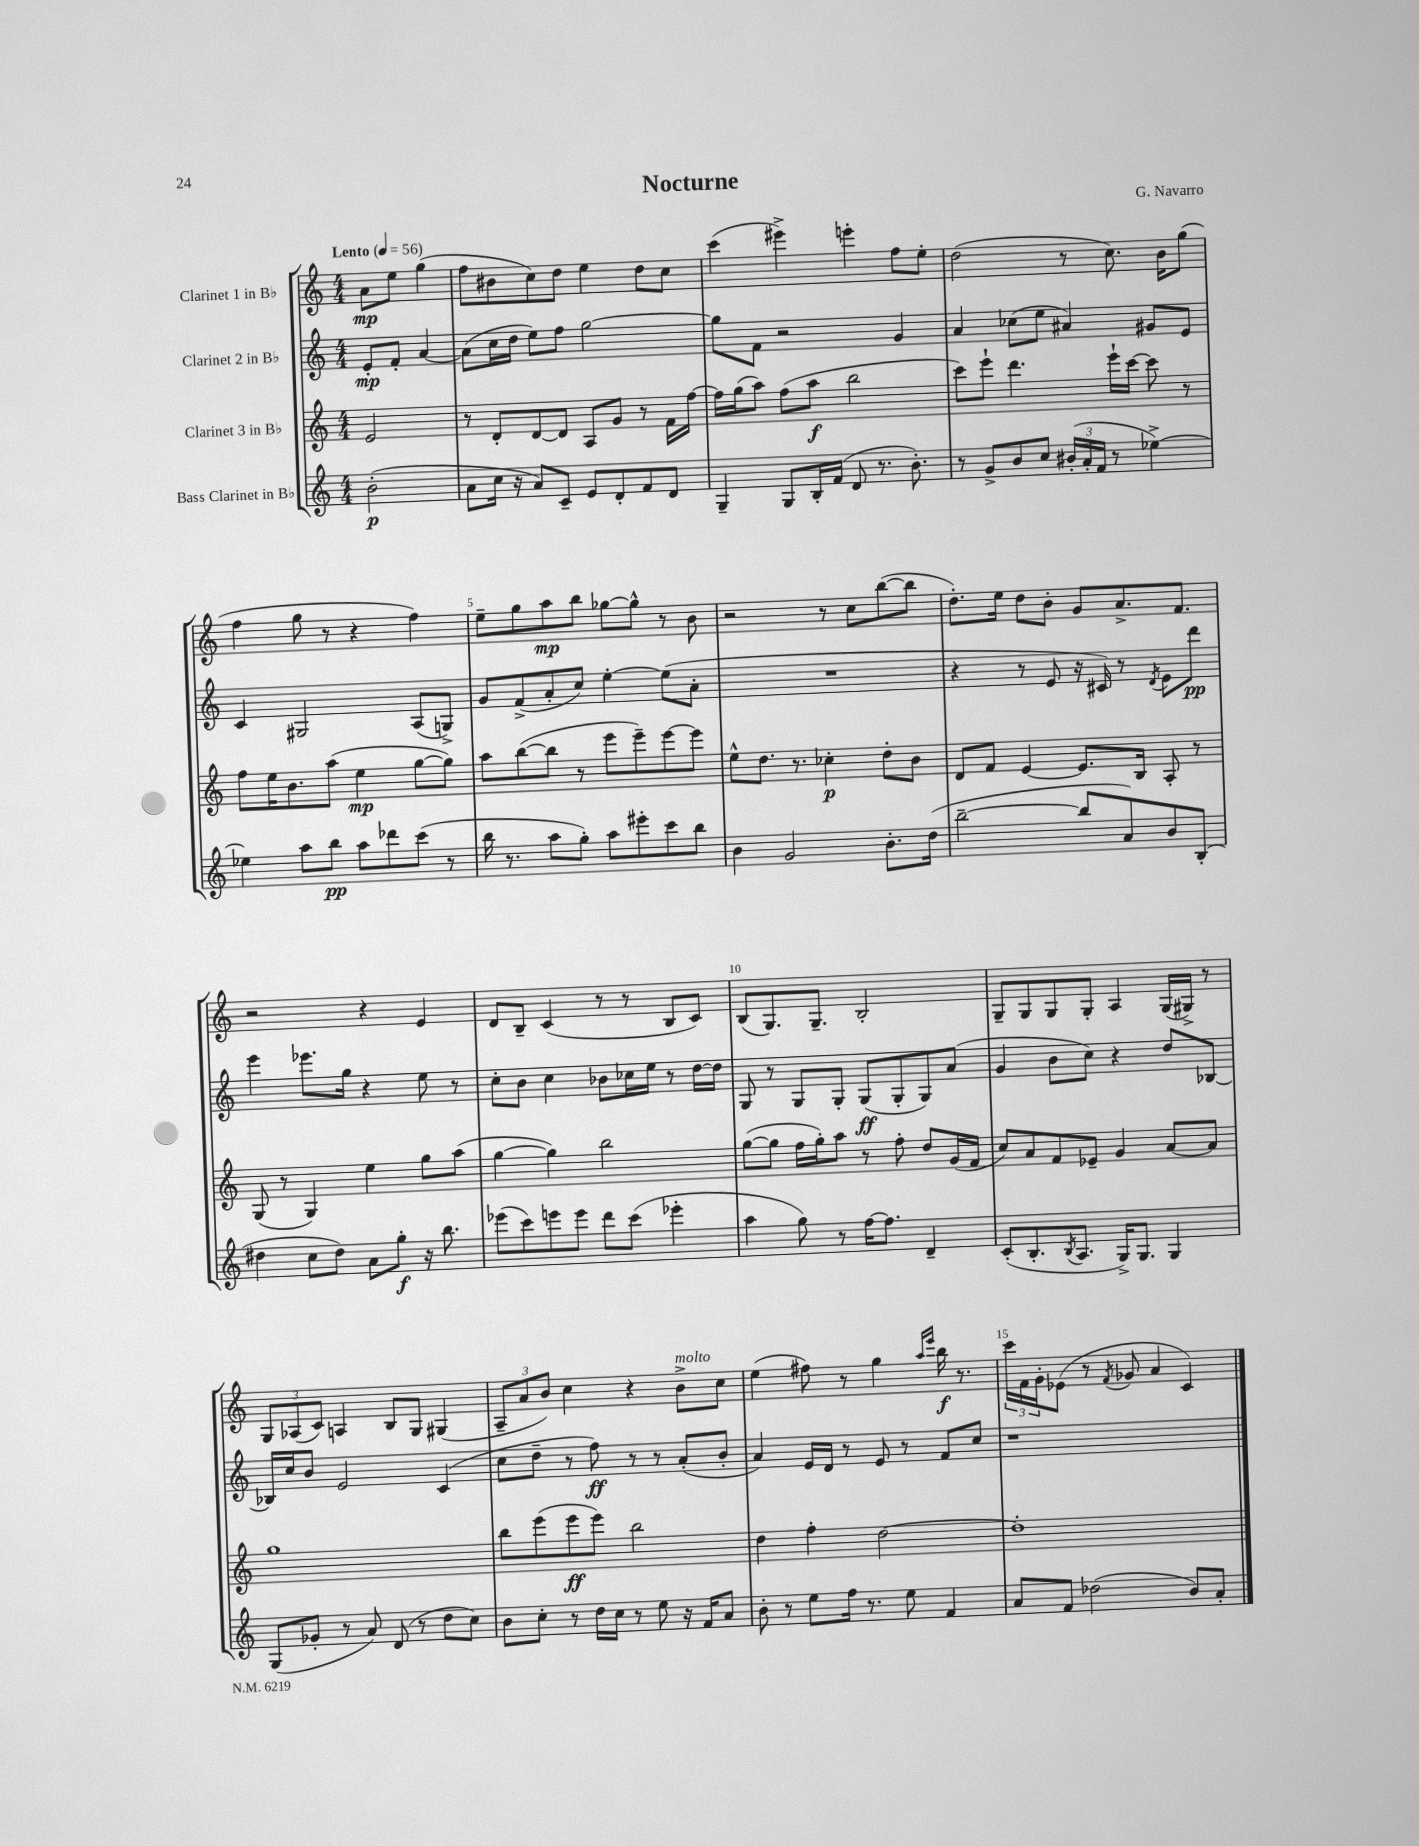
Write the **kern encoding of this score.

**kern	**kern	**kern	**kern
*staff4	*staff3	*staff2	*staff1
*clefG2	*clefG2	*clefG2	*clefG2
*k[]	*k[]	*k[]	*k[]
*M4/4	*M4/4	*M4/4	*M4/4
*MM56	*MM56	*MM56	*MM56
(2b'	2e	8e'	8a
.	.	8f'	8ee
.	.	[4a	(4gg
=	=	=	=
8a	8r	(8a]	8ff
16cc	8d'	16cc	8b#
16r	.	16dd	.
8a)	[8d	8ee)	8cc)
8c~	8d]	8ff	8dd
8e	8A	[2gg	4ee
8d'	8g	.	.
8f	8r	.	8dd
8d	16f	.	8cc
.	[16ff	.	.
=	=	=	=
4G~	16ff]	8gg]	(4ccc
.	(16gg	.	.
.	8aa)	8f	.
8G	(8ff	2r	4eee#^)
16B'	8aa	.	.
(16f	.	.	.
8d	2bb	.	4eee'
8.r	.	.	.
.	.	4g	8ff
8.b')	.	.	.
.	.	.	8ee'
=	=	=	=
8r	8ccc)	4a	(2dd
8g^	8eee`	.	.
8b	4.ddd	(8cc-	.
8cc	.	8ee	.
(24b#'	.	4a#)	8r
24a'	.	.	.
24f	.	.	.
8r	16eee`	.	8.cc)
.	[16ccc	.	.
[4ee-^)	8ccc]	8g#	.
.	.	.	16b
.	8r	8e	(8gg
=	=	=	=
4ee-]	8ff	4c	4ff
.	16ee	.	.
.	8.b	.	.
8aa	.	2G#	8gg
8bb	(8aa	.	8r
8aa	4ee	.	4r
8ddd-	.	.	.
(8ccc	[8gg	(8A	4ff)
8r	8gg])	8G^)	.
=	=	=	=
16bb	8aa	8g	8ee~
8.r	.	.	.
.	([8bb	(8f^	8gg
8aa	8bb]	8a'	8aa
8gg')	8r	8cc)	8bb
8aa	8eee	[4ee'	[8gg-
8eee#'	8eee~)	.	8gg-^^]
8ccc	[8eee	(8ee]	8r
8bb	8eee]	8a'	8b
=	=	=	=
4b	8ee^^	1r	2r
.	8.dd	.	.
2g	.	.	.
.	8.r	.	.
.	4cc-'	.	8r
.	.	.	8cc
8.b'	8dd'	.	([8bb
.	8b	.	8bb]
(16dd	.	.	.
=	=	=	=
[2bb~	8d	4r	8.dd')
.	8f	.	.
.	.	.	16ee
.	[4e	8r	8dd
.	.	8e	8b'
8bb]	8.e]	16r	8g
.	.	16c#)	.
8a)	.	8r	8.a^
.	16B	.	.
.	.	8qd	.
8b	8A'	8e	.
.	.	.	8.f
(8B'	8r	8ddd	.
=	=	=	=
4dd#	(8G	4eee	2r
.	8r	.	.
8cc	4G)	8.eee-	.
8dd#)	.	.	.
.	.	16gg	.
8a	4ee	4r	4r
8gg'	.	.	.
16r	8gg	8ee	4e
8.bb	.	.	.
.	(8aa	8r	.
=	=	=	=
(8eee-	[4gg	8cc'	8d
8ccc)	.	8b	8B~
8eee	4gg])	4cc	(4c
8eee	.	.	.
8ddd	2bb	8b-	8r
(8ccc	.	16cc-	8r
.	.	16ee	.
4eee-'	.	8r	8B
.	.	[16dd	8c)
.	.	16dd]	.
=	=	=	=
4aa	([8gg	8G	(8B
.	8gg]	8r	8.G)
8gg)	16ff	8G	.
.	16gg')	.	8.G~
8r	8aa	8G'	.
[16ff	8r	(8G	2B'
8.ff]	.	.	.
.	8ff'	8G'	.
4d~	8dd	8G)	.
.	(16g	(8a	.
.	16f	.	.
=	=	=	=
(8c'	8cc)	4g	8G~
8.B'	8a	.	8G
.	8f	8b	8G
8qB	.	.	.
8.A	.	.	.
.	8e-~	8cc)	8G'
16G^)	4g	4r	4A
8.G	.	.	.
4G	[8a	8dd	(16G
.	.	.	16G#^)
.	8a]	[8B-	8r
=	=	=	=
(8G	1gg	16B-]	12G
.	.	16cc	.
.	.	.	(12A-
8g-'	.	8b	.
.	.	.	12c)
8r	.	2e	4A
8a)	.	.	.
(8d	.	.	8B
8r	.	.	8G
8dd	.	(4c	(4G#
8cc)	.	.	.
=	=	=	=
8b	8bb	8cc	12A~
.	.	.	12a
8cc'	(8eee	8dd~	.
.	.	.	12b)
8r	8eee	8r	4cc
16dd	8eee)	8ff)	.
16cc	.	.	.
8r	2bb	8r	4r
8ee	.	8r	.
16r	.	(8a'	8b^
16f	.	.	.
8a	.	8b'	8cc
=	=	=	=
8b'	4dd	4a)	(4ee
8r	.	.	.
8ee	4ff'	16e	8ff#)
.	.	16d	.
16ff	.	8r	8r
8.r	.	.	.
.	[2dd	8e	4gg
8ee	.	8r	.
.	.	.	16qqaa
.	.	.	16qqeee
4f	.	8f	16bb
.	.	.	8.r
.	.	8cc	.
=	=	=	=
8a	1dd']	1r	24ccc
.	.	.	24f
.	.	.	24g'
8f	.	.	(8e-
(2dd-	.	.	8r
.	.	.	8qf
.	.	.	8g-
.	.	.	4a
8b)	.	.	4c)
8a'	.	.	.
==	==	==	==
*-	*-	*-	*-
